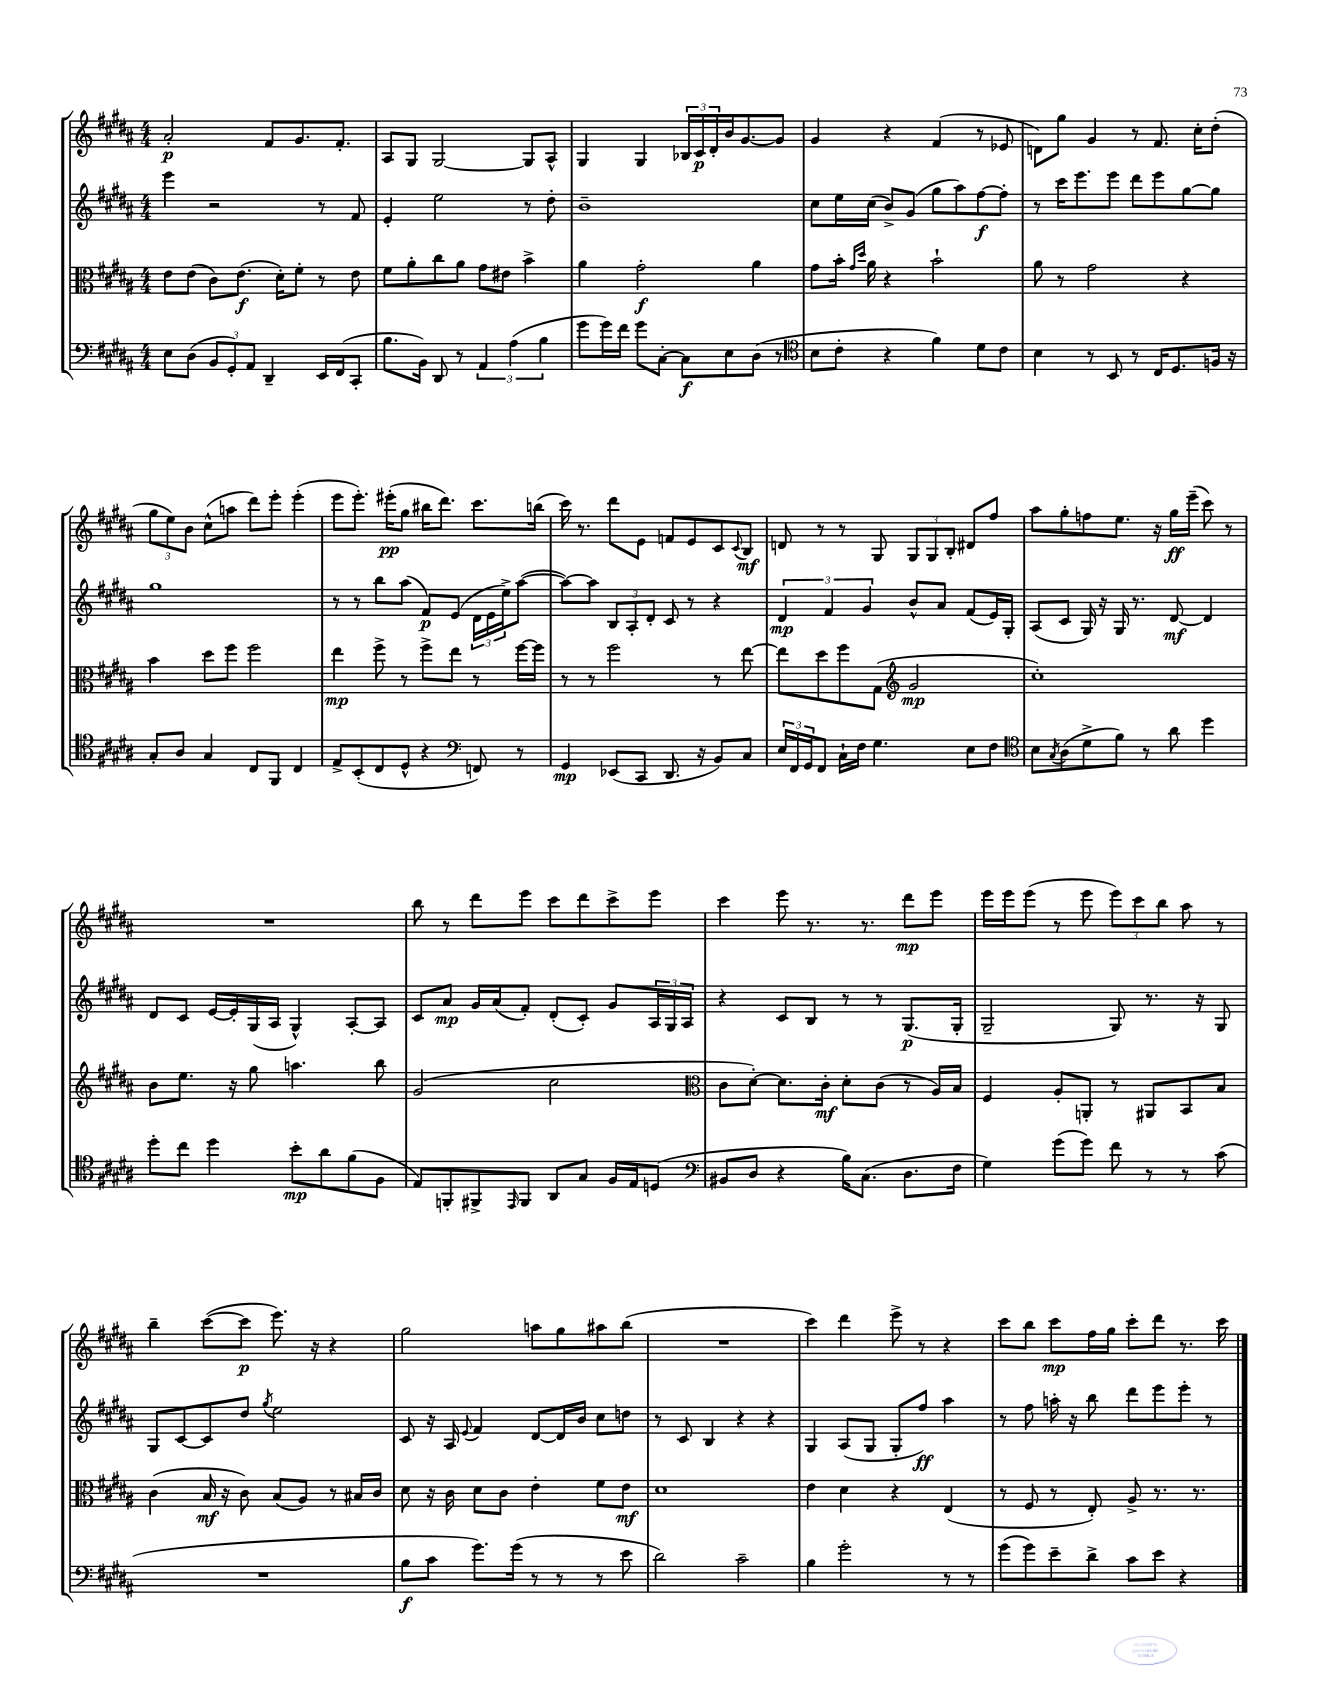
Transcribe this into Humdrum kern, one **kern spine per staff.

**kern	**dynam	**kern	**dynam	**kern	**dynam	**kern	**dynam
*part4	*part4	*part3	*part3	*part2	*part2	*part1	*part1
*staff4	*staff4	*staff3	*staff3	*staff2	*staff2	*staff1	*staff1
*clefF4	*	*clefC3	*	*clefG2	*	*clefG2	*
*k[f#c#g#d#a#]	*	*k[f#c#g#d#a#]	*	*k[f#c#g#d#a#]	*	*k[f#c#g#d#a#]	*
*M4/4	*	*M4/4	*	*M4/4	*	*M4/4	*
=10	=10	=10	=10	=10	=10	=10	=10
8E\L	.	8e\L	.	4eee\	.	2a#'/	p
(8D#\J	.	(8e\J	.	.	.	.	.
12BB/L	.	8c#\L)	.	2r	.	.	.
12GG#'/)	.	.	.	.	.	.	.
.	.	(8.e\J	f	.	.	.	.
12AA#/J	.	.	.	.	.	.	.
4DD#~/	.	.	.	.	.	8f#/L	.
.	.	16d#'\KL)	.	.	.	.	.
.	.	8f#'\J	.	.	.	8.g#/	.
16EE/LL	.	8r	.	8r	.	.	.
(16FF#/J	.	.	.	.	.	8.f#'/J	.
8CC#'/J	.	8e\	.	8f#/	.	.	.
=11	=11	=11	=11	=11	=11	=11	=11
8.B\L	.	8f#\L	.	4e'/	.	8A#/L	.
.	.	8a#'\	.	.	.	8G#/J	.
16BB\Jk)	.	.	.	.	.	.	.
8DD#/	.	8cc#\	.	2ee\	.	[2G#/	.
8r	.	8a#\J	.	.	.	.	.
6AA#/	.	8g#\L	.	.	.	.	.
.	.	8e#X\J	.	.	.	.	.
(6A#\	.	.	.	.	.	.	.
.	.	4b^\	.	8r	.	8G#/L]	.
6B\	.	.	.	.	.	.	.
.	.	.	.	8dd#'\	.	8A#^^/J	.
=12	=12	=12	=12	=12	=12	=12	=12
8g#\L	.	4a#\	.	1b~	.	4G#/	.
16g#\L)	.	.	.	.	.	.	.
16f#\JJ	.	.	.	.	.	.	.
8g#\L	.	2g#'\	f	.	.	4G#/	.
[8C#'\J	.	.	.	.	.	.	.
8C#\L]	f	.	.	.	.	24B-X/LL	.
.	.	.	.	.	.	24c#/	p
.	.	.	.	.	.	24d#'/	.
8E\	.	.	.	.	.	16b/J	.
.	.	.	.	.	.	[8.g#/	.
(8D#\J	.	4a#\	.	.	.	.	.
8r	.	.	.	.	.	8g#/J]	.
=13	=13	=13	=13	=13	=13	=13	=13
*clefC4	*	*	*	*	*	*	*
8B\L	.	8g#\L	.	8cc#\L	.	4g#/	.
8c#'\J	.	16b'\Jk	.	16ee\L	.	.	.
.	.	16qqg#/LL	.	.	.	.	.
.	.	16qqdd#/JJ	.	.	.	.	.
.	.	16a#\	.	(16cc#\JJ	.	.	.
4r	.	4r	.	8b^/L)	.	4r	.
.	.	.	.	(8g#/J	.	.	.
4f#\)	.	2b`\	.	8gg#\L	.	(4f#/	.
.	.	.	.	8aa#\)	.	.	.
8d#\L	.	.	.	[8ff#\	f	8r	.
8c#\J	.	.	.	8ff#'\J]	.	8e-X/	.
=14	=14	=14	=14	=14	=14	=14	=14
4B\	.	8a#\	.	8r	.	8dn\L)	.
.	.	8r	.	16ccc#\KL	.	8gg#\J	.
.	.	.	.	8.eee\	.	.	.
8r	.	2g#\	.	.	.	4g#/	.
8BB/	.	.	.	8eee\J	.	.	.
8r	.	.	.	8ddd#\L	.	8r	.
16C#/KL	.	.	.	8eee\	.	8.f#/	.
8.D#/	.	.	.	.	.	.	.
.	.	4r	.	[8gg#\	.	.	.
.	.	.	.	.	.	16cc#'\KL	.
16Fn/Jk	.	.	.	8gg#\J]	.	(8dd#'\J	.
16r	.	.	.	.	.	.	.
!!LO:LB:g=z
=15	=15	=15	=15	=15	=15	=15	=15
8G#'/L	.	4b\	.	1gg#	.	12gg#\L	.
.	.	.	.	.	.	12ee\)	.
8A#/J	.	.	.	.	.	.	.
.	.	.	.	.	.	12b\J	.
4G#/	.	8dd#\L	.	.	.	(8cc#^^\L	.
.	.	8ff#\J	.	.	.	8aan\J	.
8C#/L	.	2ff#\	.	.	.	8ddd#\L)	.
8FF#/J	.	.	.	.	.	8eee'\J	.
4C#/	.	.	.	.	.	(4eee'\	.
=16	=16	=16	=16	=16	=16	=16	=16
8E^/L	.	4ee\	mp	8r	.	8eee\L	.
(8BB'/	.	.	.	8r	.	8.eee'\J)	.
8C#/	.	8ff#^\	.	8bb\L	.	.	.
.	.	.	.	.	.	(16eee#X'\KL	pp
8D#^^/J	.	8r	.	(8aa#\J	.	8gg#\J	.
4r	.	8ff#^\L	.	8f#/L)	p	16bb#X\KL	.
.	.	.	.	.	.	8.ddd#\J)	.
.	.	8ee\J	.	(8e/J	.	.	.
*clefF4	*	*	*	*	*	*	*
8FFn/)	.	8r	.	24d#\LL	.	8.ccc#\L	.
.	.	.	.	24e\	.	.	.
.	.	.	.	24ee^\J)	.	.	.
8r	.	[16ff#\LL	.	([8aa#\J	.	.	.
.	.	16ff#\JJ]	.	.	.	(16bbn\Jk	.
=17	=17	=17	=17	=17	=17	=17	=17
4GG#/	mp	8r	.	8aa#\L_)	.	16ccc#\)	.
.	.	.	.	.	.	8.r	.
.	.	8r	.	8aa#\J]	.	.	.
(8EE-X/L	.	2ff#\	.	12B/L	.	8ddd#\L	.
.	.	.	.	12A#'/	.	.	.
8CC#/J	.	.	.	.	.	8e\J	.
.	.	.	.	12d#'/J	.	.	.
8.DD#/	.	.	.	8c#/	.	8fn/L	.
.	.	.	.	8r	.	8e/	.
16r	.	.	.	.	.	.	.
8BB/L)	.	8r	.	4r	.	8c#/	.
.	.	.	.	.	.	8qqc#/	.
8C#/J	.	[8ee\	.	.	.	8B/J	mf
=18	=18	=18	=18	=18	=18	=18	=18
24E/LL	.	8ee\L]	.	6d#/	mp	8dn/	.
24FF#/	.	.	.	.	.	.	.
24GG#/J	.	.	.	.	.	.	.
8FF#/J	.	8dd#\	.	.	.	8r	.
.	.	.	.	6f#/	.	.	.
16C#`\LL	.	8ff#\	.	.	.	8r	.
16F#\JJ	.	.	.	.	.	.	.
.	.	.	.	6g#/	.	.	.
4.G#\	.	(8G#\J	.	.	.	8G#/	.
*	*	*clefG2	*	*	*	*	*
.	.	2g#/	mp	8b^^/L	.	12G#/L	.
.	.	.	.	.	.	12G#/	.
.	.	.	.	8a#/J	.	.	.
.	.	.	.	.	.	12B'/J	.
8E\L	.	.	.	(8f#/L	.	8d#X/L	.
8F#\J	.	.	.	16e/L)	.	8ff#/J	.
.	.	.	.	16G#'/JJ	.	.	.
=19	=19	=19	=19	=19	=19	=19	=19
*clefC4	*	*	*	*	*	*	*
8B\L	.	1cc#')	.	(8A#/L	.	8aa#\L	.
8qG#/	.	.	.	.	.	.	.
(8A#\	.	.	.	8c#/J	.	8gg#'\	.
8d#^\	.	.	.	16G#/)	.	8ffn\	.
.	.	.	.	16r	.	.	.
8f#\J)	.	.	.	16G#/	.	8.ee\J	.
.	.	.	.	8.r	.	.	.
8r	.	.	.	.	.	.	.
.	.	.	.	.	.	16r	.
8a#\	.	.	.	[8d#/	mf	16gg#\LL	ff
.	.	.	.	.	.	(16eee~\JJ	.
4dd#\	.	.	.	4d#/]	.	8ccc#\)	.
.	.	.	.	.	.	8r	.
!!LO:LB:g=z
=20	=20	=20	=20	=20	=20	=20	=20
8dd#'\L	.	8b\L	.	8d#/L	.	1r	.
8cc#\J	.	8.ee\J	.	8c#/J	.	.	.
4dd#\	.	.	.	[16e/LL	.	.	.
.	.	16r	.	16e'/]	.	.	.
.	.	8gg#\	.	(16G#/	.	.	.
.	.	.	.	16A#/JJ	.	.	.
8b'\L	mp	4.aan\	.	4G#^^/)	.	.	.
8a#\	.	.	.	.	.	.	.
(8f#\	.	.	.	[8A#'/L	.	.	.
8F#\J	.	8bb\	.	8A#/J]	.	.	.
=21	=21	=21	=21	=21	=21	=21	=21
8E/L)	.	(2g#/	.	8c#/L	.	8bb\	.
8FFn'/	.	.	.	8a#/J	mp	8r	.
8FF#X^/	.	.	.	16g#/LL	.	8ddd#\L	.
.	.	.	.	(16a#/J	.	.	.
16qqEE/	.	.	.	.	.	.	.
8FF#/J	.	.	.	8f#'/J)	.	8eee\J	.
8AA#/L	.	2cc#\	.	(8d#'/L	.	8ccc#\L	.
8G#/J	.	.	.	8c#'/J)	.	8ddd#\	.
16F#/LL	.	.	.	8g#/L	.	8ccc#^\	.
16E/J	.	.	.	.	.	.	.
(8Dn/J	.	.	.	24A#/L	.	8eee\J	.
.	.	.	.	24G#/	.	.	.
.	.	.	.	24A#/JJ	.	.	.
=22	=22	=22	=22	=22	=22	=22	=22
*clefF4	*	*clefC3	*	*	*	*	*
8BB#X/L	.	8c#\L	.	4r	.	4ccc#\	.
8D#/J	.	[8d#'\J)	.	.	.	.	.
4r	.	8.d#\L]	.	8c#/L	.	8eee\	.
.	.	.	.	8B/J	.	8.r	.
.	.	16c#'\Jk	mf	.	.	.	.
16B\KL)	.	8d#'\L	.	8r	.	.	.
(8.C#\J	.	.	.	.	.	8.r	.
.	.	(8c#\J	.	8r	.	.	.
8.D#\L	.	8r	.	(8.G#/L	p	8ddd#\L	mp
.	.	16A#/LL)	.	.	.	8eee\J	.
16F#\Jk	.	16B/JJ	.	16G#'/Jk	.	.	.
=23	=23	=23	=23	=23	=23	=23	=23
4G#\)	.	4F#/	.	2G#~/	.	16eee\LL	.
.	.	.	.	.	.	16eee\J	.
.	.	.	.	.	.	(8eee\J	.
(8g#\L	.	8A#'/L	.	.	.	8r	.
8g#\J)	.	8AAn'/J	.	.	.	8eee\	.
8f#\	.	8r	.	8G#/)	.	12eee\L)	.
.	.	.	.	.	.	12ccc#\	.
8r	.	8AA#X/L	.	8.r	.	.	.
.	.	.	.	.	.	12bb\J	.
8r	.	8BB/	.	.	.	8aa#\	.
.	.	.	.	16r	.	.	.
(8c#\	.	8B/J	.	8G#/	.	8r	.
!!LO:LB:g=z
=24	=24	=24	=24	=24	=24	=24	=24
1r	.	(4c#\	.	8G#/L	.	4bb~\	.
.	.	.	.	[8c#/	.	.	.
.	.	16B/	mf	8c#/]	.	([8ccc#\L	.
.	.	16r	.	.	.	.	.
.	.	8c#\)	.	8dd#/J	.	8ccc#\J]	p
.	.	.	.	8qgg#/	.	.	.
.	.	(8B/L	.	2ee\	.	8.eee\)	.
.	.	8A#/J)	.	.	.	.	.
.	.	.	.	.	.	16r	.
.	.	8r	.	.	.	4r	.
.	.	16B#X/LL	.	.	.	.	.
.	.	16c#/JJ	.	.	.	.	.
=25	=25	=25	=25	=25	=25	=25	=25
8B\L	f	8d#\	.	8c#/	.	2gg#\	.
8c#\J	.	16r	.	16r	.	.	.
.	.	16c#\	.	16A#/	.	.	.
.	.	.	.	8qqe/	.	.	.
8.g#\L)	.	8d#\L	.	4f#/	.	.	.
.	.	8c#\J	.	.	.	.	.
(16g#\Jk	.	.	.	.	.	.	.
8r	.	4e'\	.	[8d#/L	.	8aan\L	.
8r	.	.	.	16d#/L]	.	8gg#\	.
.	.	.	.	16b/JJ	.	.	.
8r	.	8f#\L	.	8cc#\L	.	8aa#X\	.
8e\	.	8e\J	mf	8ddn\J	.	(8bb\J	.
=26	=26	=26	=26	=26	=26	=26	=26
2d#\)	.	1d#	.	8r	.	1r	.
.	.	.	.	8c#/	.	.	.
.	.	.	.	4B/	.	.	.
2c#~\	.	.	.	4r	.	.	.
.	.	.	.	4r	.	.	.
=27	=27	=27	=27	=27	=27	=27	=27
4B\	.	4e\	.	4G#/	.	4ccc#\)	.
2g#'\	.	4d#\	.	(8A#/L	.	4ddd#\	.
.	.	.	.	8G#/J	.	.	.
.	.	4r	.	8G#'/L	.	8eee^\	.
.	.	.	.	8ff#/J)	ff	8r	.
8r	.	(4E/	.	4aa#\	.	4r	.
8r	.	.	.	.	.	.	.
=28	=28	=28	=28	=28	=28	=28	=28
(8g#\L	.	8r	.	8r	.	8ccc#\L	.
8g#\)	.	8F#/	.	8ff#\	.	8bb\J	.
8e~\	.	8r	.	16aan'\	.	8ccc#\L	mp
.	.	.	.	16r	.	.	.
8d#^\J	.	8E'/)	.	8bb\	.	16ff#\L	.
.	.	.	.	.	.	16gg#\JJ	.
8c#\L	.	8A#^/	.	8ddd#\L	.	8ccc#'\L	.
8e\J	.	8.r	.	8eee\	.	8ddd#\J	.
4r	.	.	.	8eee'\J	.	8.r	.
.	.	8.r	.	.	.	.	.
.	.	.	.	8r	.	.	.
.	.	.	.	.	.	16ccc#\	.
==	==	==	==	==	==	==	==
*-	*-	*-	*-	*-	*-	*-	*-
